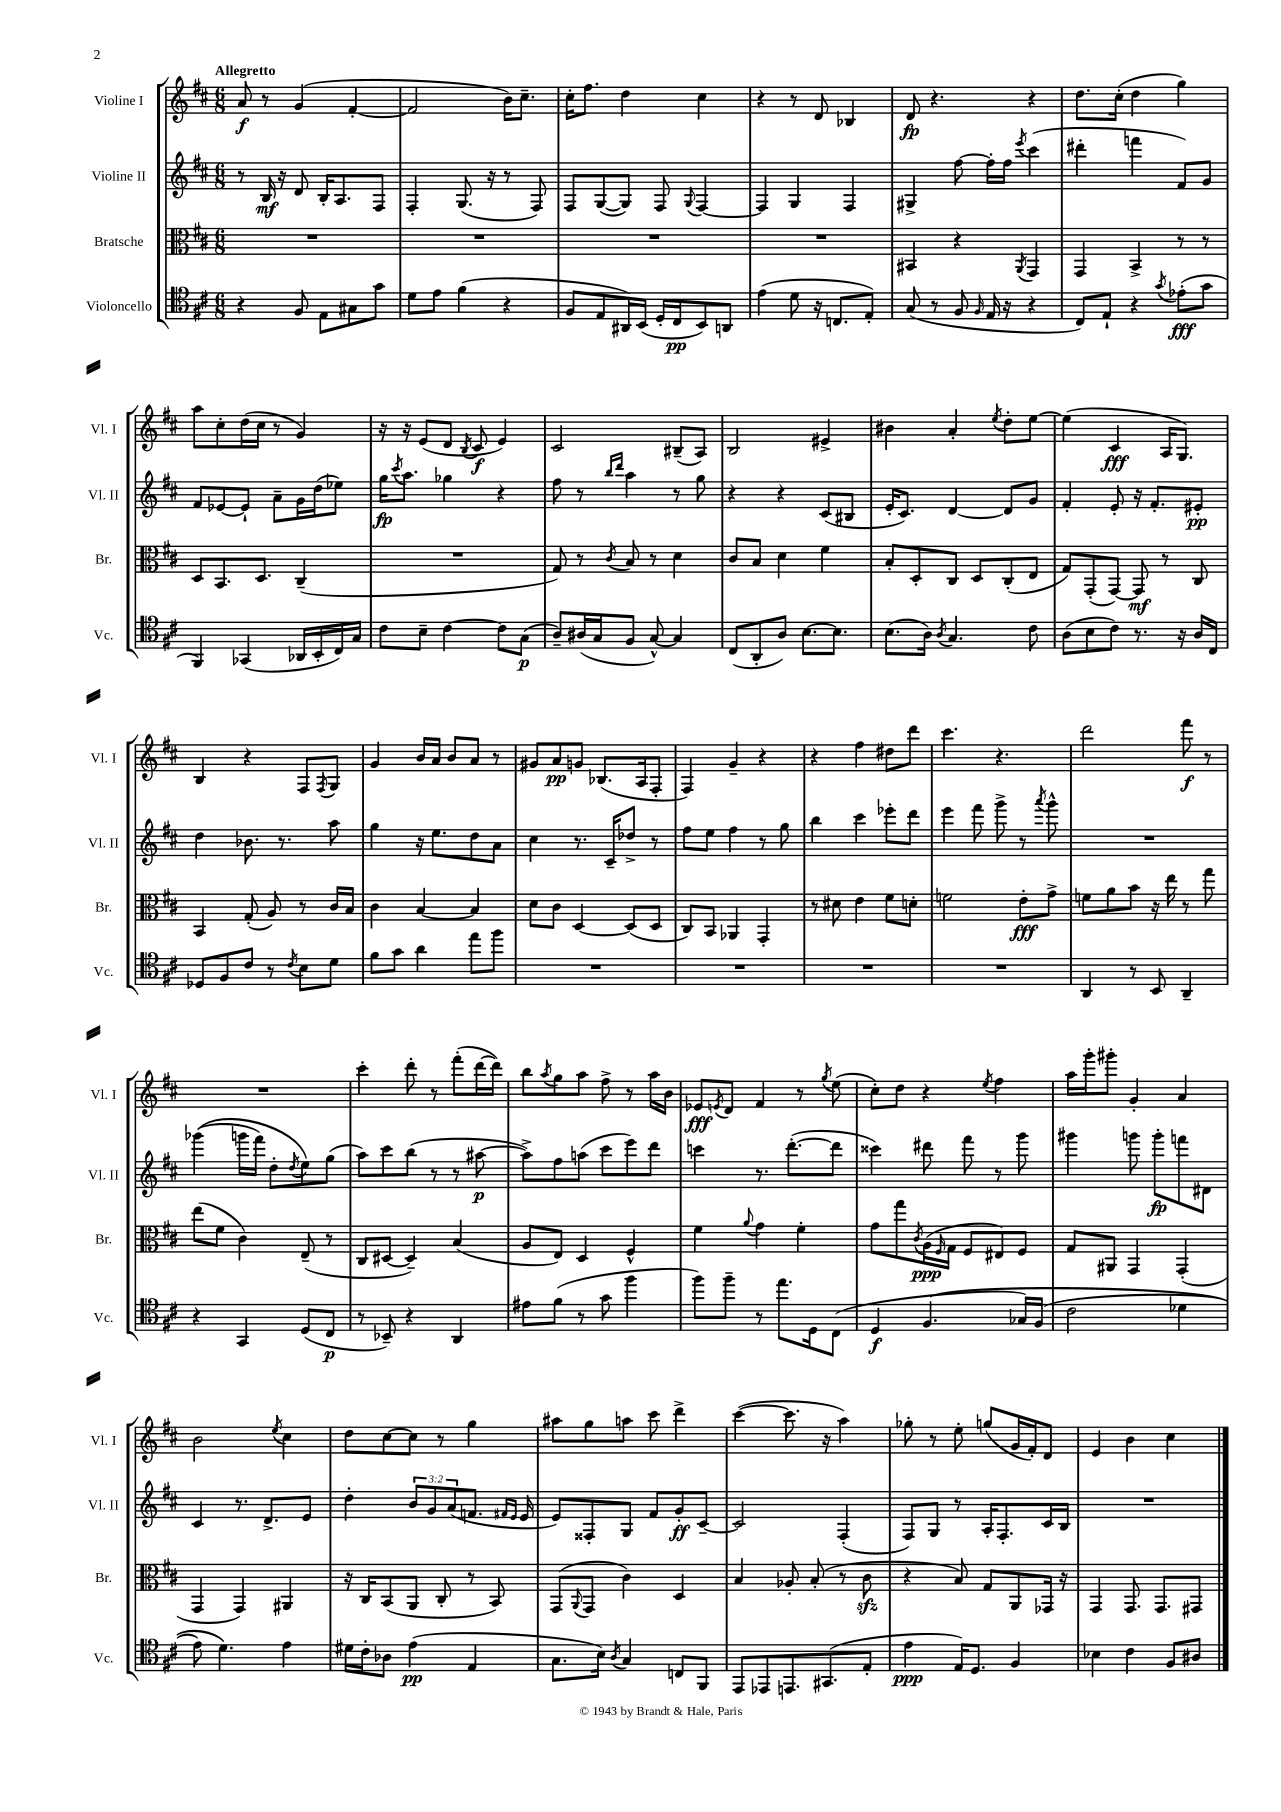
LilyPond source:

<<
\new StaffGroup <<
\new Staff = "s0" \with { instrumentName = "Violine I" shortInstrumentName = "Vl. I" } {
    \clef treble \key d \major \numericTimeSignature \time 6/8 \tempo "Allegretto"
    a'8\f r8 g'4( fis'4~-. |
    fis'2 b'16) cis''8.-- |
    cis''16-. fis''8. d''4 cis''4 |
    r4 r8 d'8 bes4 |
    d'8\fp r4. r4 |
    d''8. cis''16-.( d''4 g''4) |
    a''8 cis''8-. d''16( cis''16 r8 g'4) |
    r16 r16 e'8( d'8 \acciaccatura { b8 } cis'8\f e'4) |
    cis'2 bis8--( a8) |
    b2 eis'4-> |
    bis'4 a'4-. \acciaccatura { e''8 } d''8-. e''8~ |
    e''4( cis'4\fff a16 g8.) |
    b4 r4 fis8 \acciaccatura { fis8 } g8 |
    g'4 b'16 a'16 b'8 a'8 r8 |
    gis'8 a'8\pp g'8 bes8.( a16 fis8-. |
    fis4) g'4-- r4 |
    r4 fis''4 dis''8 d'''8 |
    cis'''4. r4. |
    d'''2 fis'''8\f r8 |
    R2. |
    cis'''4-. d'''8-. r8 fis'''8-.( d'''16~ d'''16) |
    b''8 \acciaccatura { a''8 } g''8 a''8 fis''8-> r8 a''16 b'16 |
    ees'8\fff \acciaccatura { e'8 } d'8 fis'4 r8 \acciaccatura { g''8 } e''8( |
    cis''8-.) d''8 r4 \acciaccatura { e''8 } fis''4 |
    a''16 g'''16-. gis'''8-. g'4-. a'4 |
    b'2 \acciaccatura { e''8 } cis''4 |
    d''8 cis''8~ cis''8 r8 g''4 |
    ais''8 g''8 a''8 cis'''8 d'''4-> |
    cis'''4~( cis'''8. r16 a''4) |
    ges''8-. r8 e''8-. g''8( g'16 fis'16-.) d'8 |
    e'4 b'4 cis''4 \bar "|." |
}
\new Staff = "s1" \with { instrumentName = "Violine II" shortInstrumentName = "Vl. II" } {
    \clef treble \key d \major \numericTimeSignature \time 6/8 \override Staff.TupletNumber.text = #tuplet-number::calc-fraction-text
    r8 b16\mf r16 d'8 b16-. a8. fis8 |
    fis4-. g8.( r16 r8 fis8) |
    fis8 g8~( g8) fis8 \appoggiatura { g8 } fis4~ |
    fis4 g4 fis4 |
    gis4-> fis''8~ fis''16-. fis''16 \acciaccatura { e'''8 } cis'''4( |
    dis'''4-. f'''4 fis'8) g'8 |
    fis'8 ees'8~ ees'8-! a'8-- g'16 d''16( ees''8) |
    g''16\fp \acciaccatura { cis'''8 } a''8. ges''4 r4 |
    fis''8 r8 \grace { b''16 d'''16 } a''4 r8 g''8 |
    r4 r4 cis'8( bis8 |
    e'16-. cis'8.) d'4~ d'8 g'8 |
    fis'4-. e'8-. r16 fis'8.-. eis'8-.\pp |
    d''4 bes'8. r8. a''8 |
    g''4 r16 e''8. d''8 a'8 |
    cis''4 r8. cis'16-- des''8-> r8 |
    fis''8 e''8 fis''4 r8 g''8 |
    b''4 cis'''4 ees'''8-. d'''8 |
    e'''4 fis'''8 g'''8-> r8 \acciaccatura { a'''8 } g'''8-^ |
    R2. |
    ges'''4(\( g'''16 fis'''16) d''8-. \acciaccatura { d''8 } e''8\) g''8( |
    a''8) cis'''8 b''8( r8 r8 ais''8~\p |
    ais''8->) fis''8 a''8( cis'''8 e'''8) d'''8 |
    c'''4 r8. d'''8.~-.( d'''8 |
    cisis'''4) dis'''8 fis'''8 r8 g'''8 |
    gis'''4 g'''8 g'''8-.\fp f'''8 dis'8 |
    cis'4 r8. d'8.-> e'8 |
    d''4-. \tuplet 3/2 { b'8 g'8 a'8( } f'8. \grace { fis'16 e'16 } e'16 |
    e'8) fisis8-. g8 fis'8 g'8-.\ff cis'8~-- |
    cis'2 fis4-.( |
    fis8) g8 r8 a16-. fis8.-. cis'16 b16 |
    R2. \bar "|." |
}
\new Staff = "s2" \with { instrumentName = "Bratsche" shortInstrumentName = "Br." } {
    \clef alto \key d \major \numericTimeSignature \time 6/8
    R2. |
    R2. |
    R2. |
    R2. |
    bis,4 r4 \acciaccatura { a,8 } g,4 |
    g,4 b,4-> r8 r8 |
    d8 b,8. d8. cis4--( |
    R2. |
    g8) r8 \acciaccatura { cis'8 } b8 r8 d'4 |
    cis'8 b8 d'4 fis'4 |
    b8-. d8-. cis8 d8 cis8-.( e8 |
    g8) g,8-.( g,8~) g,8\mf r8 cis8 |
    b,4 g8-.( a8) r8 cis'16 b16 |
    cis'4 b4~ b4 |
    d'8 cis'8 d4~ d8( d8 |
    cis8) b,8 aes,4 g,4-. |
    r8 dis'8 e'4 fis'8 d'8-. |
    f'2 e'8-.\fff g'8-> |
    f'8 a'8 b'8 r16 e''16 r8 g''8 |
    e''8( fis'8 cis'4) e8--( r8 |
    cis8 dis8~ dis4--) b4( |
    a8 e8) d4 fis4-^ |
    fis'4 \appoggiatura { a'8 } g'4 fis'4-. |
    g'8 g''8 \acciaccatura { cis'8 } a16\ppp( \grace { fis16 } g16 fis8 eis8) fis8 |
    g8 ais,8 g,4 g,4-.( |
    g,4 g,4) ais,4 |
    r16 cis16 b,8( a,8 cis8-. r8 b,8) |
    g,8( \appoggiatura { a,8 } g,8 cis'4) d4 |
    b4 aes8-. b8-.( r8 cis'8\sfz |
    r4 b8) g8 a,8 ges,16 r16 |
    g,4 g,8. g,8. gis,8 \bar "|." |
}
\new Staff = "s3" \with { instrumentName = "Violoncello" shortInstrumentName = "Vc." } {
    \clef tenor \key d \major \numericTimeSignature \time 6/8
    r4 fis8 e8 gis8 g'8 |
    d'8 e'8 fis'4( r4 |
    fis8 e8 ais,16) b,16( d16-. cis16\pp b,8) a,8 |
    e'4( d'8 r16 c8. e8-.) |
    g8( r8 fis8 \grace { fis16 } e16 r16 r4 |
    cis8) e8-! r4 \acciaccatura { g'8 } ees'8-.\fff( g'8 |
    fis,4) ges,4( aes,16 b,16-. cis16) g16 |
    cis'8 b8-- cis'4~ cis'8 g8\p( |
    a8--) ais16( g16 fis8 g8~-^) g4 |
    cis8( a,8-. a8) b8.~ b8. |
    b8.( a16) \acciaccatura { a8 } g4. cis'8 |
    a8( b8 cis'8) r8. r16 a16 cis16 |
    des8 fis8 cis'8 r8 \acciaccatura { cis'8 } b8 d'8 |
    fis'8 g'8 a'4 e''8 fis''8 |
    R2. |
    R2. |
    R2. |
    R2. |
    a,4 r8 b,8 a,4-- |
    r4 g,4 d8( cis8\p |
    r8 bes,8--) r4 a,4 |
    eis'8 fis'8( r8 g'8 fis''4 |
    fis''8) fis''8-- r8 e''8. d16 cis8( |
    d4\f fis4.\( ges16) fis16( |
    cis'2 des'4 |
    e'8) d'4.\) e'4 |
    dis'16 cis'16-. aes8 e'4\pp( e4 |
    g8. b16) \acciaccatura { a8 } g4 c8 fis,8 |
    e,8 ees,8 e,8. gis,8.( e8-. |
    e'4\ppp e16) d8. fis4 |
    bes4 cis'4 fis8 ais8 \bar "|." |
}
>>
>>
\layout { \context { \Score \remove "Bar_number_engraver" } }
